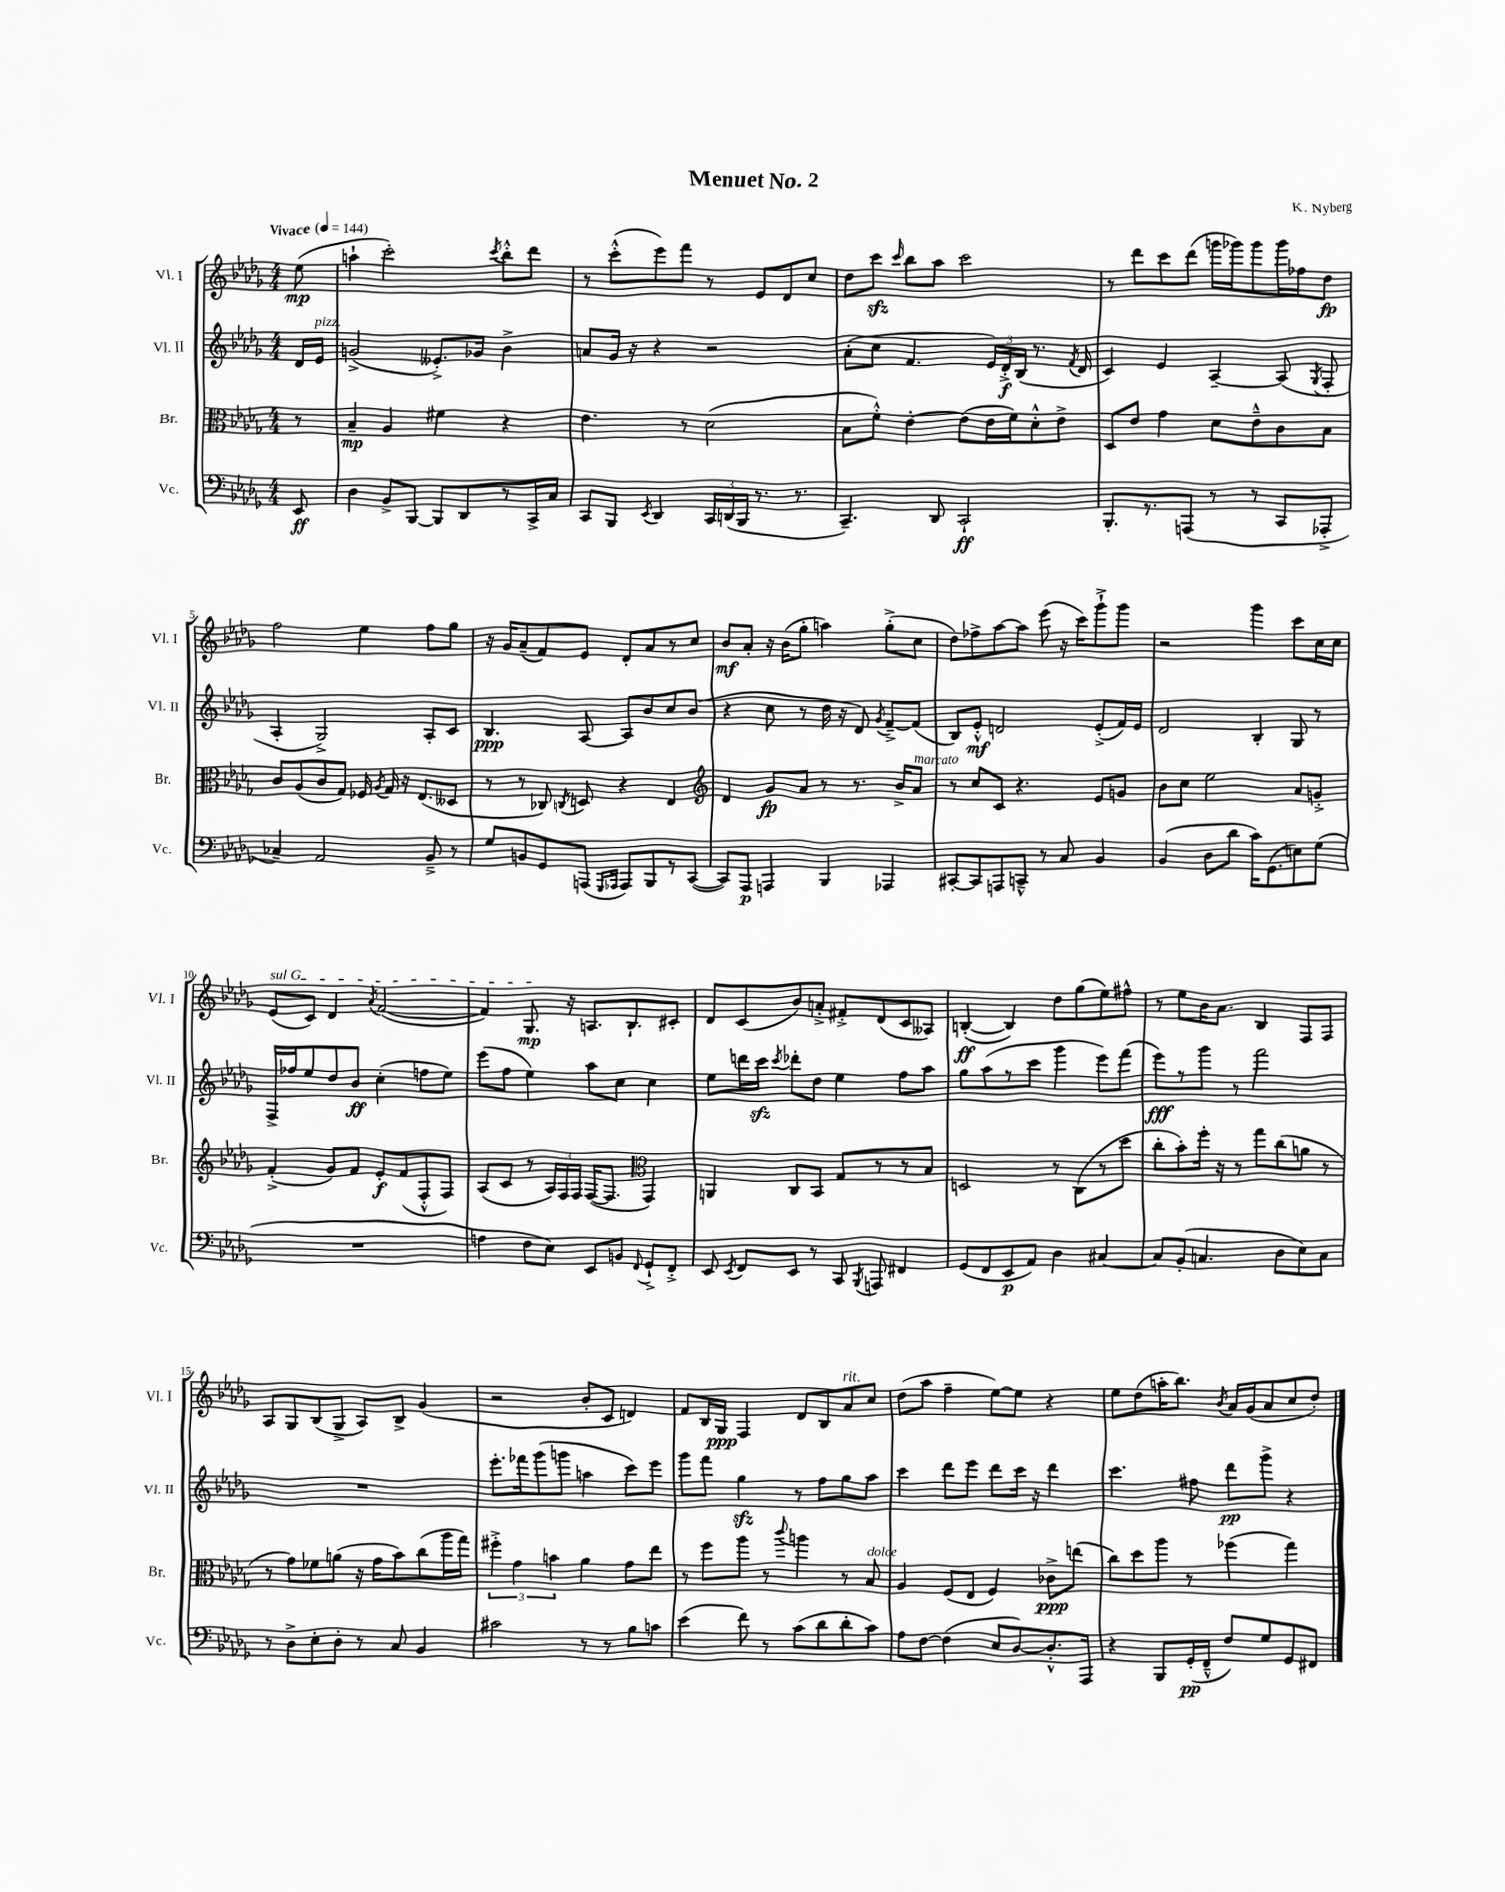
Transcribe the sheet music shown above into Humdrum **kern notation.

**kern	**kern	**kern	**kern
*staff4	*staff3	*staff2	*staff1
*clefF4	*clefC3	*clefG2	*clefG2
*k[b-e-a-d-g-]	*k[b-e-a-d-g-]	*k[b-e-a-d-g-]	*k[b-e-a-d-g-]
*M4/4	*M4/4	*M4/4	*M4/4
*MM144	*MM144	*MM144	*MM144
8EE-	8r	16d-	(8ee-
.	.	16e-	.
=	=	=	=
4D-	4B-~	(2g^	4aa`
8BB-^	4A-	.	2ccc')
[8BBB-	.	.	.
8BBB-]	4f#	8.e--'^)	.
8DD-	.	.	.
.	.	16g-	.
.	.	.	8qccc
8r	4r	4b-^	8bb-'^^
16CC^	.	.	8ddd-
16C	.	.	.
=	=	=	=
8CC	4.e-	8a	8r
8BBB-	.	16g-	(8ccc'^^
.	.	16r	.
8qEE-	.	.	.
4DD-	.	4r	8eee-)
.	8r	.	8fff
24CC	(2d-	2r	8r
(24DD	.	.	.
24BBB-	.	.	.
8.r	.	.	8e-
.	.	.	8d-
8.r	.	.	.
.	.	.	8cc
=	=	=	=
4.CC~)	8B-	(8a-'	8dd-
.	8f'^^)	8cc	8ccc
.	.	.	16qqccc
.	[4e-'	4.f	8bb-
8DD-	.	.	8aa-
2CC`	(8e-]	.	2ccc
.	16e-	24e-)	.
.	.	24d-'^	.
.	16f)	.	.
.	.	(24B-	.
.	8d-'^^	8.r	.
.	8e-^	.	.
.	.	8qf	.
.	.	16d-	.
=	=	=	=
8.BBB-'	8D-	4c)	8r
.	8e-	.	8ddd-
8.r	.	.	.
.	4g-	4e-	8ccc
(8AAA	.	.	(8ddd-
8r	8d-	[4A-~	16ggg
.	.	.	16ggg-)
8r	8e-~^^	.	8ggg-
8CC	8c	(8A-]	16ggg-
.	.	.	16ff-
.	.	8qG-	.
8AAA-'^	8B-	8F'	8dd-
=	=	=	=
4C-~)	8c	4A-'	2ff
.	(8A-	.	.
2AA-	8c	2G-^)	.
.	8G-)	.	.
.	16F-	.	4ee-
.	8qA-	.	.
.	16G-	.	.
.	16r	.	.
.	(8.E-	.	.
8BB-~^	.	8A-'	8ff
8r	8D--	8c	8gg-
=	=	=	=
8G-	8r	4.B-	16r
.	.	.	16g-
8BB	8r	.	(8a-~
8GG-	8C-)	.	8f)
.	8qC	.	.
(8AAA	8D	[8A-	8e-
16qqGGG-	.	.	.
16qqAAA-	.	.	.
8AAA-)	4r	8A-]	8d-'
8BBB-	.	8b-	8a-
8r	4E-	8cc	8r
([8CC	.	(8b-	8cc
=	=	=	=
*	*clefG2	*	*
8CC])	4d-	4r	8b-
8AAA-	.	.	8a-'
4AAA	8g-	8cc	16r
.	.	.	(16b-
.	8a-	8r	8gg-'
4BBB-	8r	16dd-	4aa)
.	.	16r	.
.	8.r	8d-)	.
.	.	8qg-	.
4AAA-	.	[8f~^	(8gg-'^
.	16b-^	.	.
.	8a-	(8f]	8cc
=	=	=	=
[8CC#'	8r	8B-)	8dd-)
8CC#]	8cc	8e-'^^	8ff-^
8AAA	8c	2d	[8aa-
8CC~^^	4.r	.	8aa-]
8r	.	.	(8eee-
8C	.	.	16r
.	.	.	16ccc)
4BB-	8e-	(8e-'^	8ggg-`^
.	8g	16f)	8ggg-
.	.	16e-	.
=	=	=	=
(4BB-	8b-	2d-	2r
.	8cc	.	.
8D-	2ee-	.	.
8d-	.	.	.
16c)	.	4B-'	4ggg-
(8.GG-	.	.	.
8E)	8a-	8G-	8ccc
(8G-	8g'^	8r	16cc
.	.	.	16cc
=	=	=	=
1r	(4f'^	16F^	(8e-
.	.	16ff-	.
.	.	8ee-	8c)
.	8g-)	8dd-	4d-
.	8f	8b-	.
.	.	.	8qa-
.	8e-'	(4cc'	([2f
.	(8f	.	.
.	8F'^^	8ff	.
.	8F)	8ee-)	.
=	=	=	=
4A	(8A-	(8eee-	4f])
.	8c	8ff	.
8F	8r	4ee-)	8.G-
8E-)	24A-)	.	.
.	24F	.	.
.	.	.	16r
.	24F	.	.
8EE-	([16F	8aa-	8.A
.	8.F]	.	.
8BB	.	8cc	.
.	.	.	8.B-`
*	*clefC3	*	*
8qqFF	.	.	.
8GG-`^	4GG-)	4cc	.
8FF'^	.	.	8c#'
=	=	=	=
8EE-	4AA	8ee-	8d-
8qEE-	.	.	.
8FF	.	16ddd	(8c
.	.	16ccc	.
.	.	8qccc	.
8EE-	8C	8ddd-'	8b-)
8r	8BB-	8dd-	8a'^
8CC	8G-	4ee-	8f#'^
8qBBB-	.	.	.
8AAA	8r	.	(8d-
4FF#	8r	8ff	8c
.	8B-	8aa-	8A--)
=	=	=	=
(8GG-	2D	8gg-	([4B'
8FF	.	(8aa-	.
8EE-	.	8r	4B])
8AA-)	.	8ccc	.
4D-	8r	4ggg-	8dd-
.	(8C	.	(8gg-
[4C#	8r	8eee-)	8ee-)
.	8dd-	(8fff	8ff#^^
=	=	=	=
8C#]	8cc'	8eee-)	8r
(8BB-'	8b-')	8r	8ee-
4.C	16ff'	8ggg-	16b-
.	16r	.	8.a-
.	8r	8r	.
.	8gg-	2fff	4B-
8D-	(8cc	.	.
8E-)	8a	.	8F
8C	8r	.	8F
=	=	=	=
8r	8r	1r	8A-
8D-^	8g-)	.	8G-
8E-'	8f-	.	(8B-
8D-'	(8a	.	8G-^
8r	16r	.	8A-)
.	16g-	.	.
8C	8b-)	.	8B-^
4BB-	(8cc	.	(4g-
.	16aa-	.	.
.	16gg-)	.	.
=	=	=	=
2c#	6ff#'^	8.eee-'	2r
.	6g-	.	.
.	.	16fff-	.
.	.	(8ggg-	.
.	6b	.	.
.	.	8ggg	.
8r	4a-	4aa	8b-'
8r	.	.	8c
8B-	8g-	8ccc)	4d)
8c	8ee-	8eee-	.
=	=	=	=
(4e-	8r	8ggg-	8f
.	8ff	8fff	16B-
.	.	.	16G-
8f)	8aa-	4gg-	4F
8r	8r	.	.
.	8qqccc	.	.
(8c	4aa	8r	8d-
8d-	.	8ff	8B-
8d-'	8r	8gg-	8a-
8c)	8B-	8aa-	8cc
=	=	=	=
8A-	4A-	4ccc	(8dd-
[8F	.	.	8aa-
(4F]	(8F	8ddd-	4ff~
.	8E-	8eee-	.
8E-	4F)	8ddd-	[8ee-)
[8D-)	.	16ccc	8ee-]
.	.	16r	.
8.D-'^^]	8c-^	4ddd-	4r
.	(8ee	.	.
16AAA-	.	.	.
=	=	=	=
4r	8cc)	4.ccc	8ee-
.	8dd-	.	(8dd-
8BBB-	8aa-	.	16aa'
.	.	.	8.bb-)
(16GG-'	8r	8ff#	.
16FF~^^	.	.	.
.	.	.	8qb-
8F)	(4ff-	8ddd-	16a-
.	.	.	(16g-
8G-	.	8ggg-^	8a-
8GG-	4gg-)	4r	8cc
8FF#	.	.	8dd-')
==	==	==	==
*-	*-	*-	*-
